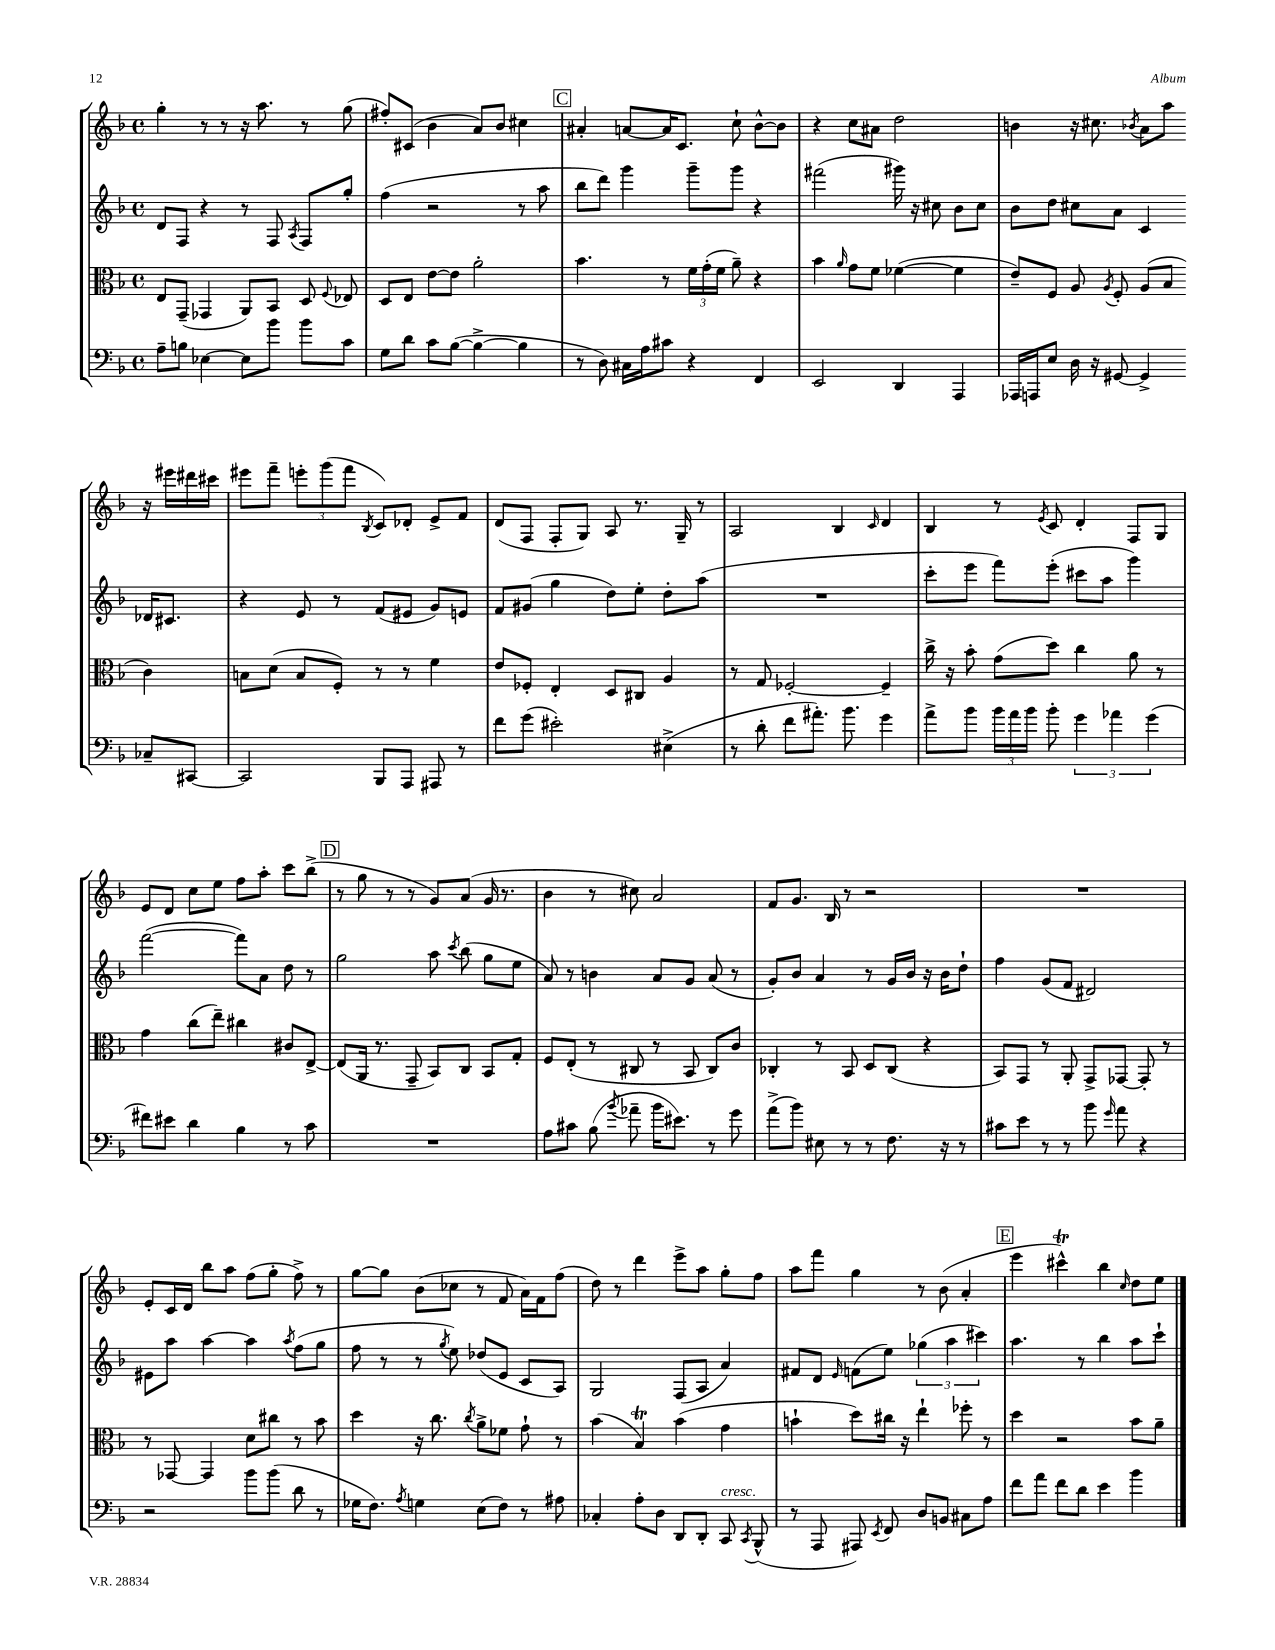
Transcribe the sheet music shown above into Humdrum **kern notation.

**kern	**kern	**kern	**kern
*part4	*part3	*part2	*part1
*staff4	*staff3	*staff2	*staff1
*clefF4	*clefC3	*clefG2	*clefG2
*k[b-]	*k[b-]	*k[b-]	*k[b-]
*M4/4	*M4/4	*M4/4	*M4/4
*met(c)	*met(c)	*met(c)	*met(c)
=19	=19	=19	=19
8A~\L	8E/L	8d/L	4gg'\
8Bn\J	(8GG~/J	8F/J	.
[4E-X\	4GG-X/	4r	8r
.	.	.	8r
8E-\L]	8AA/L)	8r	16r
.	.	.	8.aa\
8b-\J	8BB-/J	8F/	.
.	.	8qA/	.
8b-\L	8D/	8F/L	8r
.	8qqF/	.	.
8c\J	8E-X/	8gg'/J	(8gg\
=20	=20	=20	=20
8G\L	8D/L	(4ff\	8ff#X'/L)
8d\J	8E/J	.	(8c#X/J
8c\L	[8e\L	2r	4b-\
([8B-\J	8e\J]	.	.
4B-^\_	2a'\	.	8a/L)
.	.	.	8b-/J
4B-\]	.	8r	4cc#X\
.	.	8aa\	.
!!LO:REH:place=s1:t=C
=21	=21	=21	=21
8r	4.b-\	8bb-\L	4a#X'/
8D\)	.	8ddd\J)	.
16C#X\LL	.	4ggg\	[8an/L
16A\J	.	.	.
8c#X\J	8r	.	16a/K]
.	.	.	8.c/J
4r	24f\LL	8ggg~\L	.
.	(24g'\	.	.
.	24f\JJ	.	.
.	8a~\)	8ggg\J	8cc`\
4FF/	4r	4r	[8b-^^\L
.	.	.	8b-\J]
=22	=22	=22	=22
2EE/	4b-\	(2fff#X\	4r
.	16qqa/	.	.
.	8g\L	.	8cc\L
.	8f\J	.	8a#X\J
4DD/	([4f-X\	16ggg#X\)	2dd\
.	.	16r	.
.	.	8cc#X\	.
4AAA/	4f-\]	8b-\L	.
.	.	8cc#\J	.
=23	=23	=23	=23
16AAA-X/LL	8e~/L)	8b-\L	4bn\
16AAAn/J	.	.	.
8E/J	8F/J	8dd\J	.
16D\	8A/	8cc#X\L	16r
16r	.	.	8.cc#X\
.	8qA/	.	.
[8GG#X/	8F'/	8a\J	.
.	.	.	8qb-X/
4GG#^/]	(8A/L	4c/	8a\L
.	8B-/J	.	8aa\J
8C-X~/L	4c\)	16d-X/KL	16r
.	.	8.c#X/J	16eee#X\LL
[8CC#X/J	.	.	16ddd#X\
.	.	.	16ccc#X\JJ
!!LO:LB:g=z
=24	=24	=24	=24
2CC#X/]	8Bn\L	4r	8eee#X\L
.	(8d\J	.	8fff~\J
.	8B/L	8e/	12eeen'\L
.	.	.	(12ggg\
.	8F'/J)	8r	.
.	.	.	12fff\J
.	.	.	8qB-/
8BBB-/L	8r	(8f/L	8c/L)
8AAA/J	8r	8e#X/J	8d-X'/J
8AAA#X/	4f\	8g/L)	8e^/L
8r	.	8en/J	8f/J
=25	=25	=25	=25
8f\L	8e/L	8f/L	(8d/L
(8g\J	8F-X'/J	(8g#X/J	8F/J
2e#X'\)	4E'/	4gg\	8F'/L
.	.	.	8G/J)
.	8D/L	8dd\L)	8A/
.	8C#X/J	8ee'\J	8.r
(4E#X^\	4A/	8dd'\L	.
.	.	.	16G~/
.	.	(8aa\J	8r
=26	=26	=26	=26
8r	8r	1r	2A/
8d'\	8G/	.	.
8f\L	[2F-X'/	.	.
8.a#X'\J)	.	.	.
.	.	.	4B-/
8.b-\	.	.	.
.	.	.	16qqc/
4g\	4F-~/]	.	4d/
=27	=27	=27	=27
8a^\L	16cc^\	8ccc'\L	4B-/
.	16r	.	.
8b-\J	8b-'\	8eee\J	.
24b-\LL	(8g\L	8fff\L)	8r
24a\	.	.	.
24b-\JJ	.	.	.
.	.	.	8qe/
8b-'\	8dd\J)	(8eee'\J	8c/
6g\	4cc\	8ccc#X\L	4d'/
.	.	8aa\J	.
6a-X\	.	.	.
.	8a\	4ggg\)	8F/L
(6g\	.	.	.
.	8r	.	8G/J
!!LO:LB:g=z
=28	=28	=28	=28
8f#X\L)	4g\	([2fff\	8e/L
8e#X\J	.	.	8d/J
4d\	(8cc\L	.	8cc\L
.	8ee~\J)	.	8ee\J
4B-\	4cc#X\	8fff\L])	8ff\L
.	.	8a\J	8aa'\J
8r	8c#X/L	8dd\	8ccc\L
8c\	[8E^/J	8r	(8bb-^\J
!!LO:REH:place=s1:t=D
=29	=29	=29	=29
1r	(8E/L]	2gg\	8r
.	16AA/Jk	.	8gg\
.	8.r	.	.
.	.	.	8r
.	8GG~/	.	8r
.	8BB-/L)	8aa\	8g/L)
.	.	8qccc/	.
.	8C/J	(8bb-\	(8a/J
.	8BB-/L	8gg\L	16g/
.	.	.	8.r
.	8G'/J	8ee\J	.
=30	=30	=30	=30
8A\L	8F/L	8a/)	4b-\
8c#X\J	(8E'/J	8r	.
(8B-\	8r	4bn\	8r
8qb-/	.	.	.
8a-X~\	8C#X/	.	8cc#X\)
16b-\KL	8r	8a/L	2a/
8.e#X\J)	.	.	.
.	8BB-/	8g/J	.
8r	8C#/L)	(8a/	.
8g\	8c/J	8r	.
=31	=31	=31	=31
(8a^\L	4C-X'/	8g'/L)	8f/L
8b-\J)	.	8b-/J	8.g/J
8E#X\	8r	4a/	.
.	.	.	16B-/
8r	8BB-/	.	8r
8r	8D/L	8r	2r
8.F\	(8C-/J	16g/LL	.
.	.	16b-/JJ	.
.	4r	16r	.
16r	.	16b-\KL	.
8r	.	8dd`\J	.
=32	=32	=32	=32
8c#X\L	8BB-/L)	4ff\	1r
8e\J	8GG/J	.	.
8r	8r	(8g/L	.
8r	8AA'/	8f/J	.
8b-\	8GG^/L	2d#X/)	.
16qqg/	.	.	.
8a\	[8GG-X/J	.	.
4r	8GG-'/]	.	.
.	8r	.	.
!!LO:LB:g=z
=33	=33	=33	=33
2r	8r	8e#X\L	8e'/L
.	[8GG-X/	8aa\J	16c/L
.	.	.	16d/JJ
.	4GG-/]	[4aa\	8bb-\L
.	.	.	8aa\J
8b-\L	8d\L	4aa\]	(8ff\L
(8b-\J	8cc#X\J	.	8gg'\J
.	.	8qaa/	.
8d\	8r	(8ff\L	8ff^\)
8r	8b-\	8gg\J	8r
=34	=34	=34	=34
16G-X\KL	4dd\	8ff\	[8gg\L
8.F\J)	.	.	.
.	.	8r	8gg\J]
8qA/	.	.	.
4Gn\	16r	8r	(8b-\L
.	8.cc\	.	.
.	.	8qgg/	.
.	.	8ee\)	8cc-X\J
.	8qcc/	.	.
(8E\L	8a^\L	(8dd-X/L	8r
8F\J)	8f-X\J	8e/J	8f/
8r	8g`\	8c/L	16a\LL)
.	.	.	16f\J
8A#X\	8r	8A/J)	(8ff\J
=35	=35	=35	=35
4C-X'/	(4b-\	2G/	8dd\)
.	.	.	8r
8A'\L	4B-T/)	.	4ddd\
8D\J	.	.	.
8DD/L	(4b-\	(8F/L	8eee^\L
8DD'/J	.	8A/J	8aa\J
!LO:TX:a:i:t=cresc.	!	!	!
8CC/	4g\	4a/)	8gg'\L
8qCC/	.	.	.
(8BBB-^^/	.	.	8ff\J
=36	=36	=36	=36
8r	4bn`\	8f#X/L	8aa\L
8AAA/	.	8d/J	8fff\J
.	.	16qqe/	.
8AAA#X/)	8dd\L)	(8fn\L	4gg\
8qEE/	.	.	.
8FF/	16cc#X\Jk	8ee\J)	.
.	16r	.	.
8D/L	4ee`\	(6gg-X\	8r
8BBn/J	.	.	(8b-\
.	.	6aa\	.
8C#X\L	8ff-X'\	.	4a'/
.	.	6ccc#X\)	.
8A\J	8r	.	.
!!LO:REH:place=s1:t=E
=37	=37	=37	=37
8f\L	4dd\	4.aa\	4eee\
8a\J	.	.	.
8f\L	2r	.	4ccc#Xt^^\)
8d\J	.	8r	.
4e\	.	4bb-\	4bb-\
.	.	.	16qqcc/
4b-\	8b-\L	8aa\L	8dd\L
.	8a~\J	8ccc`\J	8ee\J
==	==	==	==
*-	*-	*-	*-
